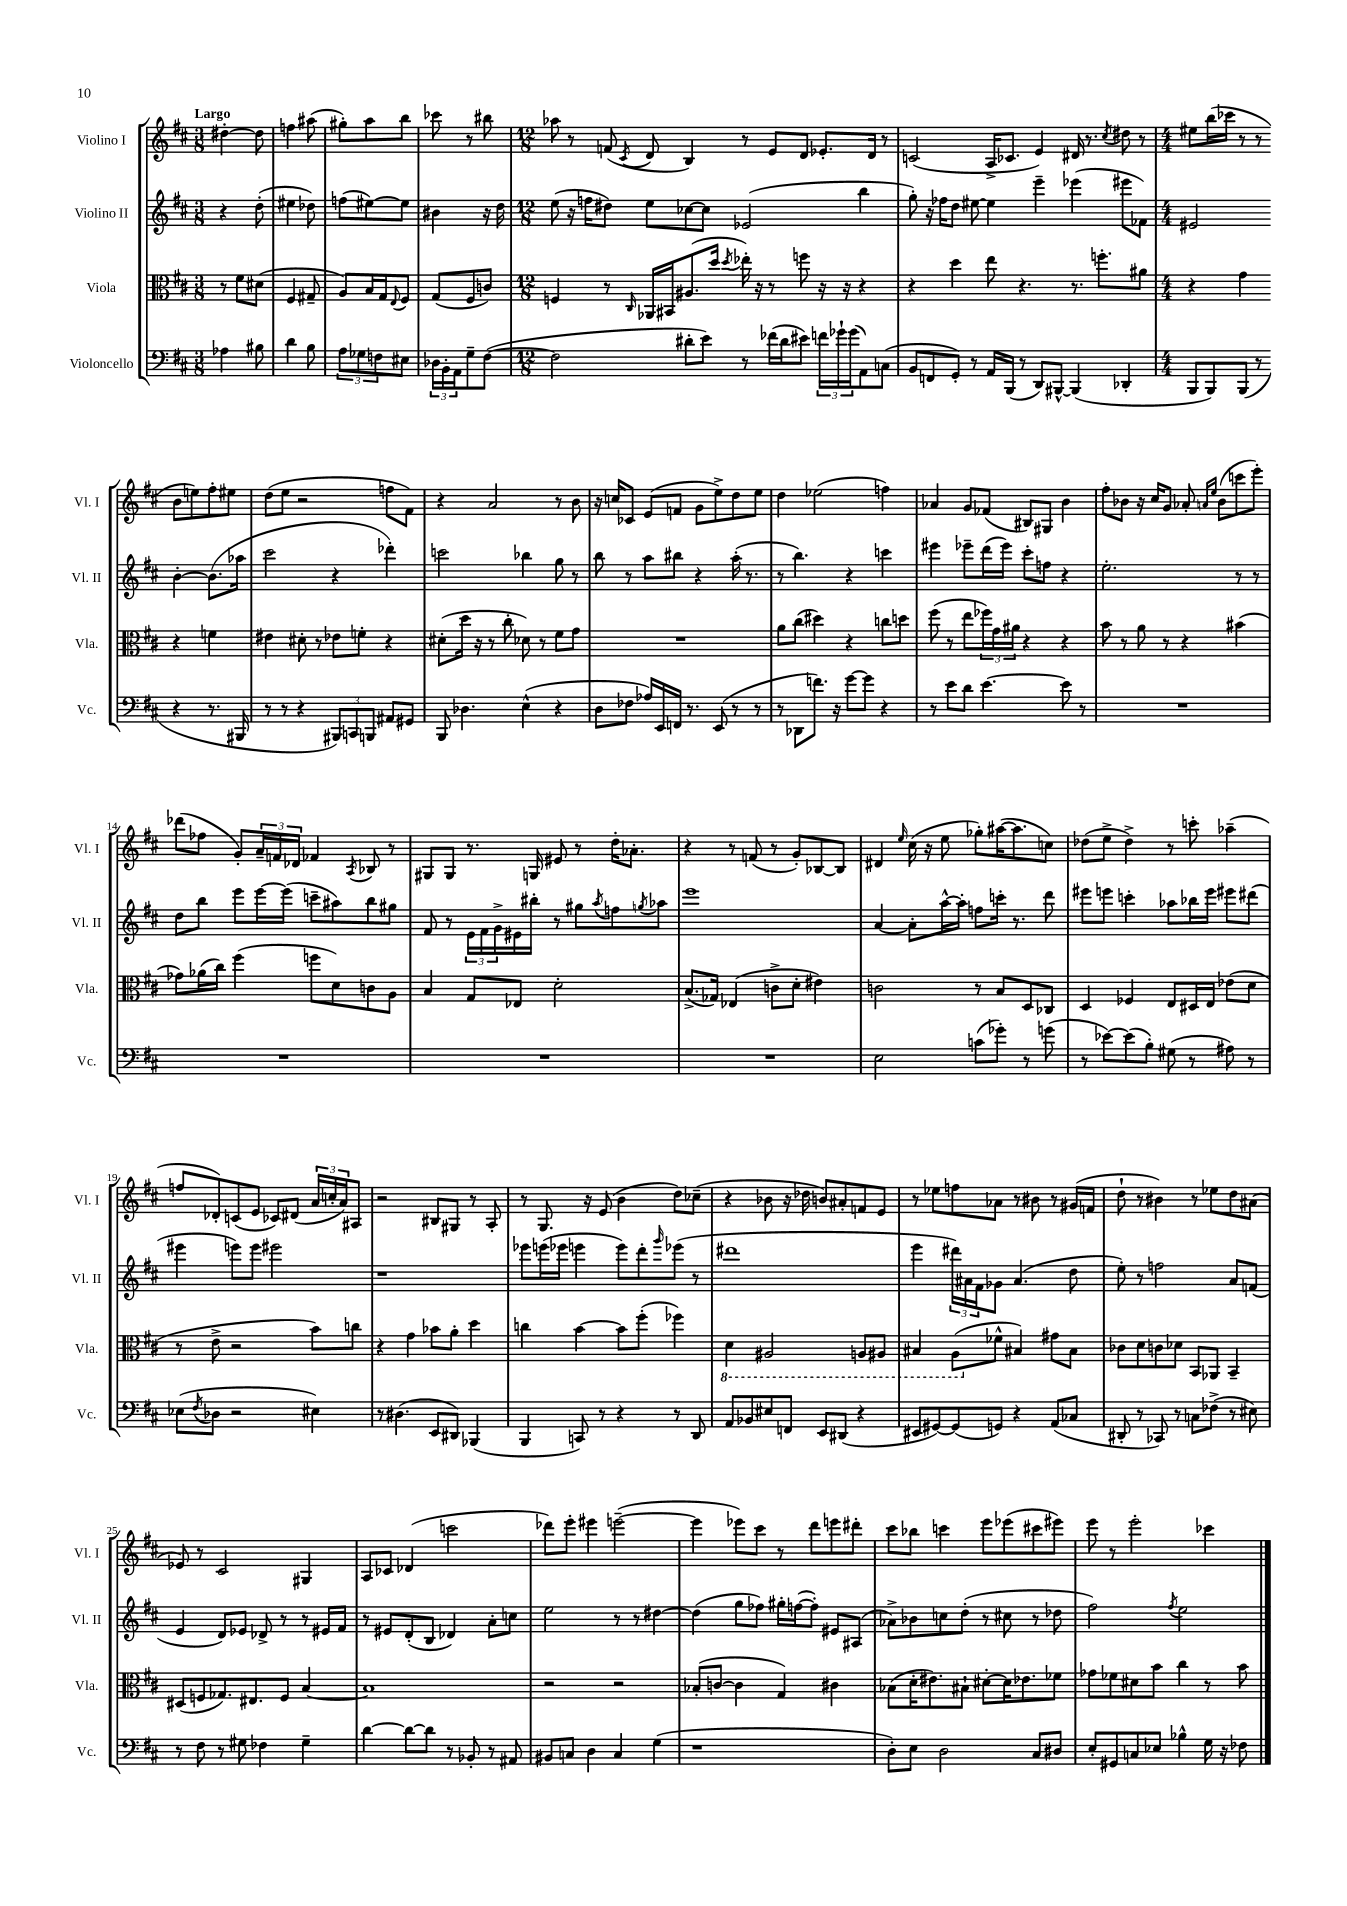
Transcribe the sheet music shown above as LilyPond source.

<<
\new StaffGroup <<
\new Staff = "s0" \with { instrumentName = "Violino I" shortInstrumentName = "Vl. I" } {
    \clef treble \key d \major \numericTimeSignature \time 3/8 \tempo "Largo"
    dis''4~-. dis''8 |
    f''4 ais''8( |
    gis''8-.) a''8 b''8 |
    ces'''8 r8 bis''8 |
    \numericTimeSignature \time 12/8 aes''8 r8 f'8( \acciaccatura { cis'8 } d'8 b4) r8 e'8 d'8 ees'8.-. d'16 r8 |
    c'2( a16-> ces'8. e'4) dis'16 r8. \acciaccatura { cis''8 } dis''8 r8 |
    \numericTimeSignature \time 4/4 eis''8 b''16( ces'''16 r8 r8 b'8 e''8) fis''8-. eis''8 |
    d''8( e''8 r2 f''8 fis'8) |
    r4 a'2 r8 b'8 |
    r16 c''16 ces'8 e'8( f'8 g'8 e''8->) d''8 e''8 |
    d''4 ees''2( f''4) |
    aes'4 g'8 fes'8( bis8) gis8 b'4 |
    fis''8-. bes'8 r16 cis''16 g'8 aes'8-. \grace { a'16 e''16 } bes'8( c'''8 e'''8-.) |
    des'''8( fes''8 g'8-.) \tuplet 3/2 { a'16-- f'16 des'16 } fes'4 \acciaccatura { a8 } bes8 r8 |
    gis8 gis8 r8. g16 eis'8 r8 d''16-. aes'8.-. |
    r4 r8 f'8( r8 g'8-.) bes8~ bes8 |
    dis'4 \grace { e''16 } cis''16( r16 e''8 ges''8-.) ais''16~( ais''8. c''8) |
    des''8( e''8-> des''4->) r8 c'''8-. aes''4--( |
    f''8 des'8-.) c'8( e'8 ces'8) dis'8( \tuplet 3/2 { a'16 c''16-. a'16) } ais8 |
    r2 bis8 gis8 r8 a8-. |
    r8 g8. r16 e'8( b'4 d''8) ces''8--( |
    r4 bes'8 r16 des''16 b'8) ais'8-. f'8 e'8 |
    r8 ees''8 f''8 aes'8 r8 bis'8 r8 gis'16( f'16 |
    d''8-! r8 bis'4) r8 ees''8 d''8 ais'8( |
    ees'8) r8 cis'2 gis4 |
    a8 ces'8 des'4( c'''2 |
    des'''8) e'''8-. eis'''4 e'''2~--( |
    e'''4 ees'''8) cis'''8 r8 d'''8 e'''8 dis'''8-. |
    cis'''8 bes''8 c'''4 e'''8 ees'''8( cis'''8 eis'''8) |
    e'''8 r8 e'''2-. ces'''4 \bar "|." |
}
\new Staff = "s1" \with { instrumentName = "Violino II" shortInstrumentName = "Vl. II" } {
    \clef treble \key d \major \numericTimeSignature \time 3/8
    r4 d''8-.( |
    eis''4 des''8) |
    f''8( eis''8~) eis''8 |
    bis'4 r16 d''16 |
    \numericTimeSignature \time 12/8 e''8( r16 f''16 dis''8) e''8 ces''8~ ces''8 ees'2( b''4 |
    g''8-.) r16 fes''16 d''8 eis''8~ eis''4 e'''4-- ees'''4( eis'''8 fes'8) |
    \numericTimeSignature \time 4/4 eis'2 b'4~-. b'8.( aes''16 |
    cis'''2 r4 des'''4-.) |
    c'''2 bes''4 g''8 r8 |
    b''8 r8 a''8 bis''8 r4 a''16-.( r8. |
    r8 b''4.) r4 c'''4 |
    eis'''4 ees'''8-- d'''16( ees'''16) cis'''8-. f''8 r4 |
    e''2.-. r8 r8 |
    d''8 b''8 e'''8 e'''16~ e'''16( c'''8-- ais''8) b''8 gis''8 |
    fis'8 r8 \tuplet 3/2 { e'16 fis'16 g'16-> } eis'16 bis''16-. r8 gis''8 \acciaccatura { a''8 } f''8 \acciaccatura { g''8 } aes''8 |
    e'''1 |
    a'4~ a'8-. a''16~-^ a''16-. f''8 c'''16-. r8. d'''8 |
    eis'''8 e'''8 c'''4-. aes''8 bes''16 e'''16 eis'''8 dis'''8( |
    eis'''4 e'''8) e'''8 eis'''2 |
    r1 |
    ees'''8 e'''16( ees'''16 e'''4 e'''8) d'''8-. \grace { g'''16 } ees'''8( r8 |
    dis'''1 |
    e'''4 \tuplet 3/2 { dis'''16) ais'16 fis'16 } ges'8 ais'4.( d''8 |
    e''8-.) r8 f''2 a'8 f'8( |
    e'4 d'8) ees'8 des'8-> r8 r8 eis'16 fis'16 |
    r8 eis'8 d'8-.( b8 des'4) a'8-. c''8 |
    e''2 r8 r8 dis''4~ |
    dis''4( g''8 fes''8) gis''16-. f''16~( f''8-.) eis'8 ais8( |
    aes'8->) bes'8 c''8 d''8-.( r8 cis''8 r8 des''8 |
    fis''2) \acciaccatura { fis''8 } e''2 \bar "|." |
}
\new Staff = "s2" \with { instrumentName = "Viola" shortInstrumentName = "Vla." } {
    \clef alto \key d \major \numericTimeSignature \time 3/8
    r8 fis'8 dis'8( |
    fis4 gis8-- |
    a8) b16 g16 \appoggiatura { e8 } fis8 |
    g8( fis8 c'8) |
    \numericTimeSignature \time 12/8 f4 r8 \grace { cis16 } aes,16 bis,16 ais8.( d''16 \acciaccatura { d''8 } ees''16-.) r16 r8 f''8 r16 r16 r4 |
    r4 d''4 e''8 r4. r8. f''8.-. ais'8 |
    \numericTimeSignature \time 4/4 r4 g'4 r4 f'4 |
    eis'4 dis'8-. r8 ees'8 f'8-. r4 |
    dis'8-.( d''16 r16 r8 cis''8-. des'8) r8 fis'8 g'8 |
    R1 |
    a'8 cis''8( dis''4) r4 c''8 d''8 |
    fis''8( r8 e''8 \tuplet 3/2 { fes''16) g'16 ais'16 } r4 r4 |
    b'8 r8 a'8 r8 r4 bis'4( |
    ges'8) aes'16( cis''16) fis''4( f''8 d'8) c'8 a8 |
    b4 g8 ees8 d'2-. |
    b8.->( ges16) ees4( c'8-> d'8-. eis'4) |
    c'2 r8 b8 d8 ces8 |
    d4 fes4 e8 dis16 e16 ees'8( d'8 |
    r8 e'8-> r2 b'8) c''8 |
    r4 g'4 bes'8 a'8-. d''4 |
    c''4 b'4~ b'8 fis''8-.( fes''4) |
    \ottava #-1 d4 ais,2 a,8 ais,8 |
    bis,4 a,8( \ottava #0 fes'8-^ bis4) gis'8 bis8 |
    ces'8 d'8 c'8 des'8 b,8 aes,8 b,4-- |
    dis8( f8 ges8.) eis8. f8 b4~ |
    b1 |
    r2 r2 |
    bes8-.( c'8~ c'4 g4) cis'4 |
    bes8( d'16-. eis'8.) bis8-! dis'8~-. dis'16 ees'8. fes'8 |
    ges'8 fes'8 dis'8 b'8 cis''4 r8 b'8 \bar "|." |
}
\new Staff = "s3" \with { instrumentName = "Violoncello" shortInstrumentName = "Vc." } {
    \clef bass \key d \major \numericTimeSignature \time 3/8
    aes4 bis8 |
    d'4 b8 |
    \tuplet 3/2 { a8 ges8 f8 } eis8 |
    \tuplet 3/2 { des16 b,16-. a,16 } g8-- fis8~( |
    \numericTimeSignature \time 12/8 fis2 dis'8-. e'8) r8 fes'16( dis'16 eis'8) \tuplet 3/2 { f'16 ges'16-! ges'16( } a,8) c8( |
    b,8 f,8 g,8-.) r8 a,16 b,,16( r8 d,8) bis,,8~-^ bis,,4( des,4-. |
    \numericTimeSignature \time 4/4 b,,8 b,,8) b,,8( r8 r4 r8. bis,,16 |
    r8 r8 r4 \tuplet 3/2 { bis,,8) c,8 b,,8 } ais,8 gis,8 |
    b,,8 des4. e4-^( r4 |
    d8 fes8 aes16) e,16 f,16 r8. e,8( r8 r8 |
    r8 des,8 f'8.) r16 g'8~ g'8 r4 |
    r8 e'8 d'8 e'4.~ e'8 r8 |
    R1 |
    R1 |
    R1 |
    R1 |
    e2 c'8( ges'8-.) r8 g'8( |
    r8 ees'8~) ees'8( b8-.) gis8( r8 ais8) r8 |
    ees8( \acciaccatura { fis8 } des8 r2 eis4) |
    r8 dis4.( e,8 dis,8) bes,,4( |
    b,,4 c,8) r8 r4 r8 d,8 |
    a,8 bes,8 eis8 f,8 e,8 dis,8( r4 |
    eis,8 gis,8~) gis,8( g,8) r4 a,8( ces8 |
    dis,8-. r8 ces,8) r8 c8 fes8->( r8 eis8) |
    r8 fis8 r8 gis8 fes4 gis4-- |
    d'4~ d'8~ d'8 r8 bes,8-. r8 ais,8 |
    bis,8 c8 d4 c4 g4( |
    r1 |
    d8-.) e8 d2 cis8 dis8 |
    e8-. gis,8 c8 ees8 bes4-^ g16 r16 fes8 \bar "|." |
}
>>
>>
